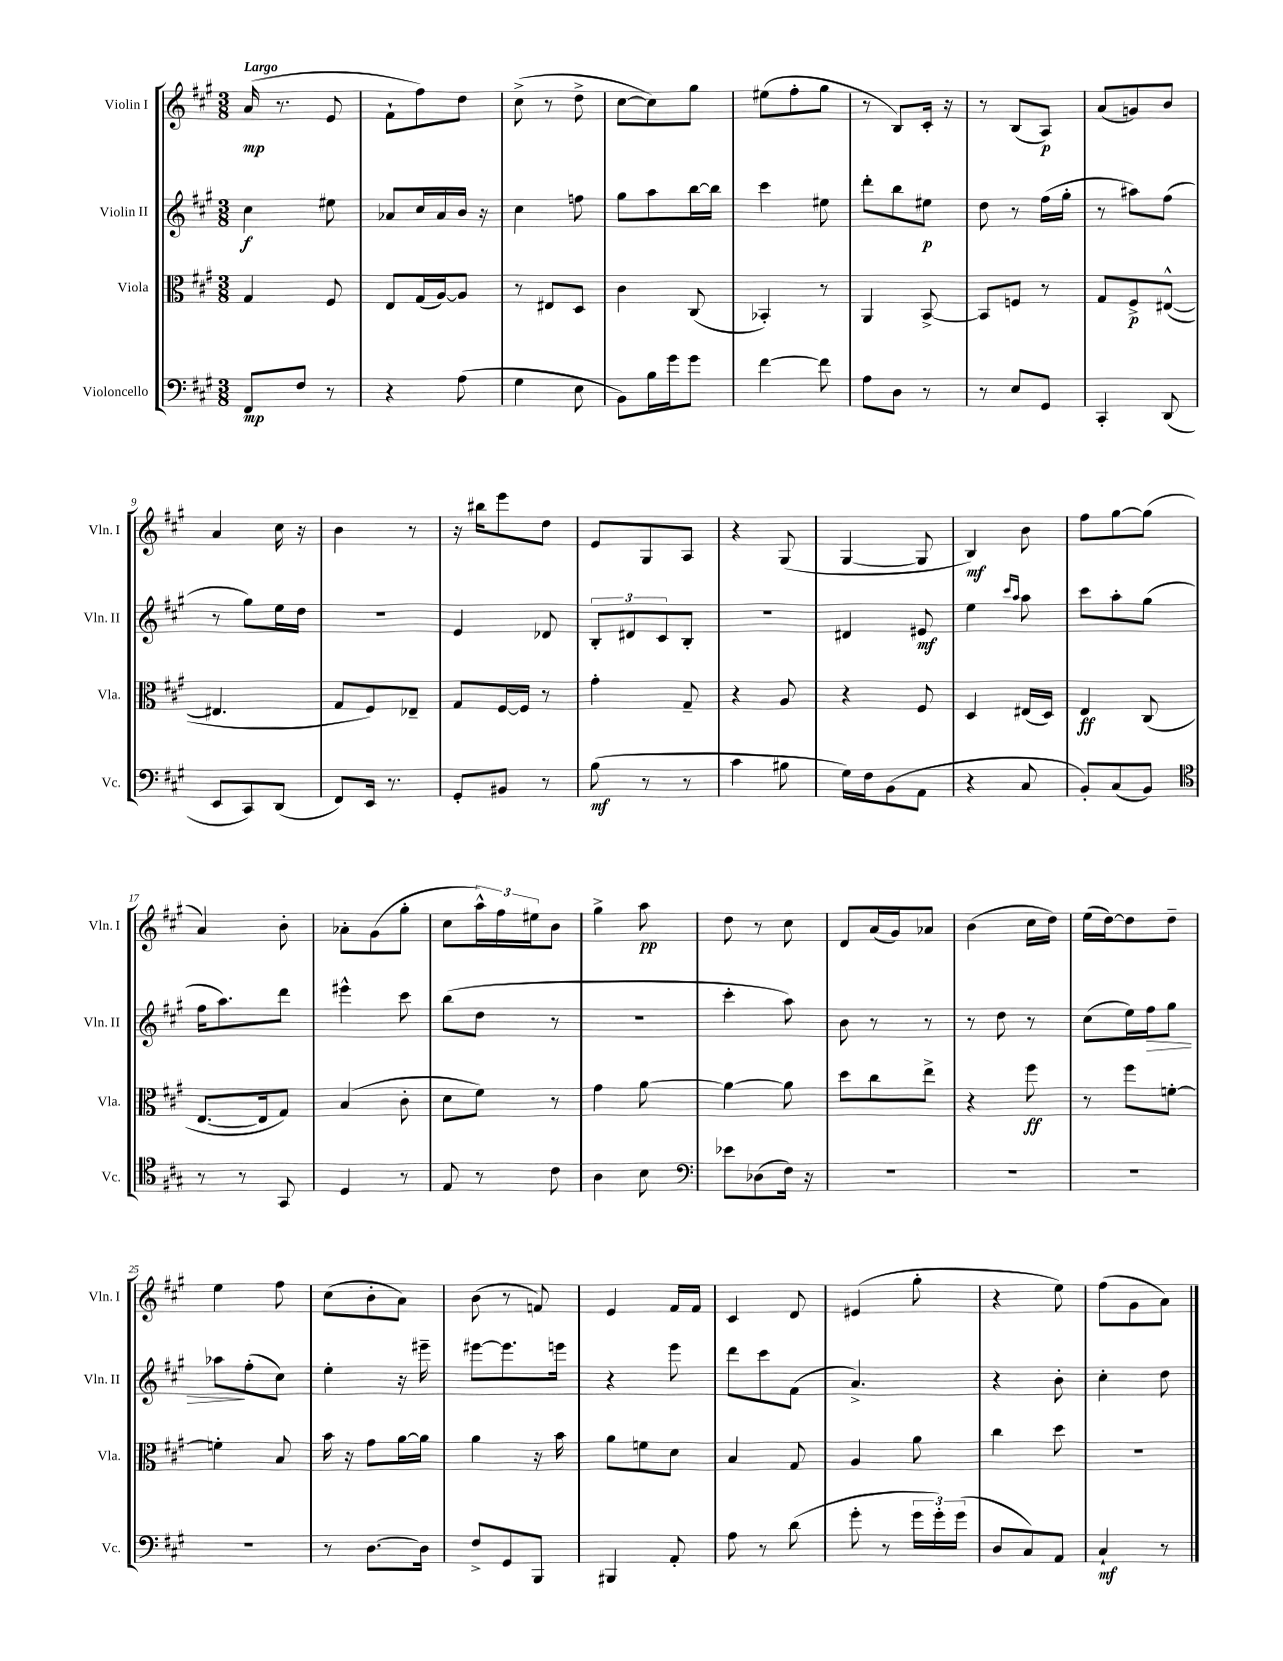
<<
\new StaffGroup <<
\new Staff = "s0" \with { instrumentName = "Violin I" shortInstrumentName = "Vln. I" } {
    \clef treble \key a \major \numericTimeSignature \time 3/8 \tempo "Largo"
    a'16\mp( r8. e'8 |
    fis'8-! fis''8) d''8 |
    cis''8->( r8 d''8-> |
    cis''8~ cis''8) gis''8 |
    eis''8( fis''8-. gis''8 |
    r8 b8) cis'16-. r16 |
    r8 b8( a8\p) |
    a'8( g'8) b'8 |
    a'4 cis''16 r16 |
    b'4 r8 |
    r16 bis''16 e'''8 d''8 |
    e'8 gis8 a8 |
    r4 gis8( |
    gis4~ gis8 |
    b4\mf) b'8 |
    fis''8 gis''8~ gis''8( |
    a'4) b'8-. |
    aes'8-. gis'8( gis''8-. |
    cis''8 \tuplet 3/2 { a''16-^) fis''16 eis''16 } b'8 |
    gis''4-> a''8\pp |
    d''8 r8 cis''8 |
    d'8 a'16( gis'16) aes'8 |
    b'4( cis''16 d''16) |
    e''16( d''16~) d''8 d''8-- |
    e''4 fis''8 |
    cis''8( b'8-. a'8) |
    b'8( r8 f'8) |
    e'4 fis'16 fis'16 |
    cis'4 d'8 |
    eis'4( gis''8-. |
    r4 e''8) |
    fis''8( gis'8 a'8) \bar "|." |
}
\new Staff = "s1" \with { instrumentName = "Violin II" shortInstrumentName = "Vln. II" } {
    \clef treble \key a \major \numericTimeSignature \time 3/8
    cis''4\f eis''8 |
    aes'8 cis''16 aes'16 b'16 r16 |
    cis''4 f''8 |
    gis''8 a''8 b''16~ b''16 |
    cis'''4 eis''8 |
    d'''8-. b''8 eis''8\p |
    d''8 r8 fis''16( gis''16-. |
    r8 ais''8) fis''8( |
    r8 gis''8) e''16 d''16 |
    R4. |
    e'4 des'8 |
    \tuplet 3/2 { b8-. dis'8 cis'8 } b8-. |
    R4. |
    dis'4 eis'8\mf |
    e''4 \grace { cis'''16 a''16 } a''8 |
    cis'''8 a''8-. gis''8( |
    fis''16 a''8.) d'''8 |
    eis'''4-^ cis'''8 |
    b''8( d''8 r8 |
    R4. |
    cis'''4-. a''8) |
    b'8 r8 r8 |
    r8 d''8 r8 |
    cis''8( e''16) fis''16\> gis''8 |
    aes''8\! fis''8-.( cis''8) |
    e''4-. r16 eis'''16-- |
    eis'''8~ eis'''8. e'''16 |
    r4 e'''8 |
    d'''8 cis'''8 fis'8( |
    a'4.->) |
    r4 b'8-. |
    cis''4-. d''8 \bar "|." |
}
\new Staff = "s2" \with { instrumentName = "Viola" shortInstrumentName = "Vla." } {
    \clef alto \key a \major \numericTimeSignature \time 3/8
    gis4 fis8 |
    e8 gis16( a16~) a8 |
    r8 eis8 d8 |
    cis'4 cis8( |
    bes,4-.) r8 |
    a,4 b,8~-> |
    b,8 f8 r8 |
    gis8 fis8->\p eis8~-^( |
    eis4. |
    gis8 fis8) ees8-- |
    gis8 fis16~ fis16 r8 |
    gis'4-. gis8-- |
    r4 a8 |
    r4 fis8 |
    d4 eis16( d16) |
    e4\ff cis8( |
    e8.~ e16 gis8) |
    b4( cis'8-. |
    d'8 fis'8) r8 |
    gis'4 a'8~ |
    a'4~ a'8 |
    d''8 cis''8 e''8-> |
    r4 fis''8\ff |
    r8 fis''8 f'8~-. |
    f'4-. b8 |
    b'16 r16 gis'8 a'16~ a'16 |
    a'4 r16 b'16 |
    a'8 f'8 d'8 |
    b4 gis8 |
    a4 a'8 |
    cis''4 d''8 |
    R4. \bar "|." |
}
\new Staff = "s3" \with { instrumentName = "Violoncello" shortInstrumentName = "Vc." } {
    \clef bass \key a \major \numericTimeSignature \time 3/8
    fis,8\mp fis8 r8 |
    r4 a8( |
    gis4 e8 |
    b,8) b16 gis'16 gis'8 |
    fis'4~ fis'8 |
    a8 d8 r8 |
    r8 e8 gis,8 |
    cis,4-. d,8( |
    e,8 cis,8) d,8( |
    fis,8) e,16 r8. |
    gis,8-. bis,8 r8 |
    b8\mf( r8 r8 |
    cis'4 bis8 |
    gis16) fis16 b,8( a,8 |
    r4 cis8 |
    b,8-.) cis8( b,8) |
    \clef tenor r8 r8 gis,8 |
    d4 r8 |
    e8 r8 cis'8 |
    a4 b8 |
    \clef bass ees'8 des8( fis16) r16 |
    R4. |
    R4. |
    R4. |
    R4. |
    r8 d8.~ d16 |
    fis8-> gis,8 b,,8 |
    bis,,4 a,8-. |
    a8 r8 d'8( |
    gis'8-. r8 \tuplet 3/2 { gis'16 gis'16-.) gis'16( } |
    d8 cis8) a,8 |
    cis4-!\mf r8 \bar "|." |
}
>>
>>
